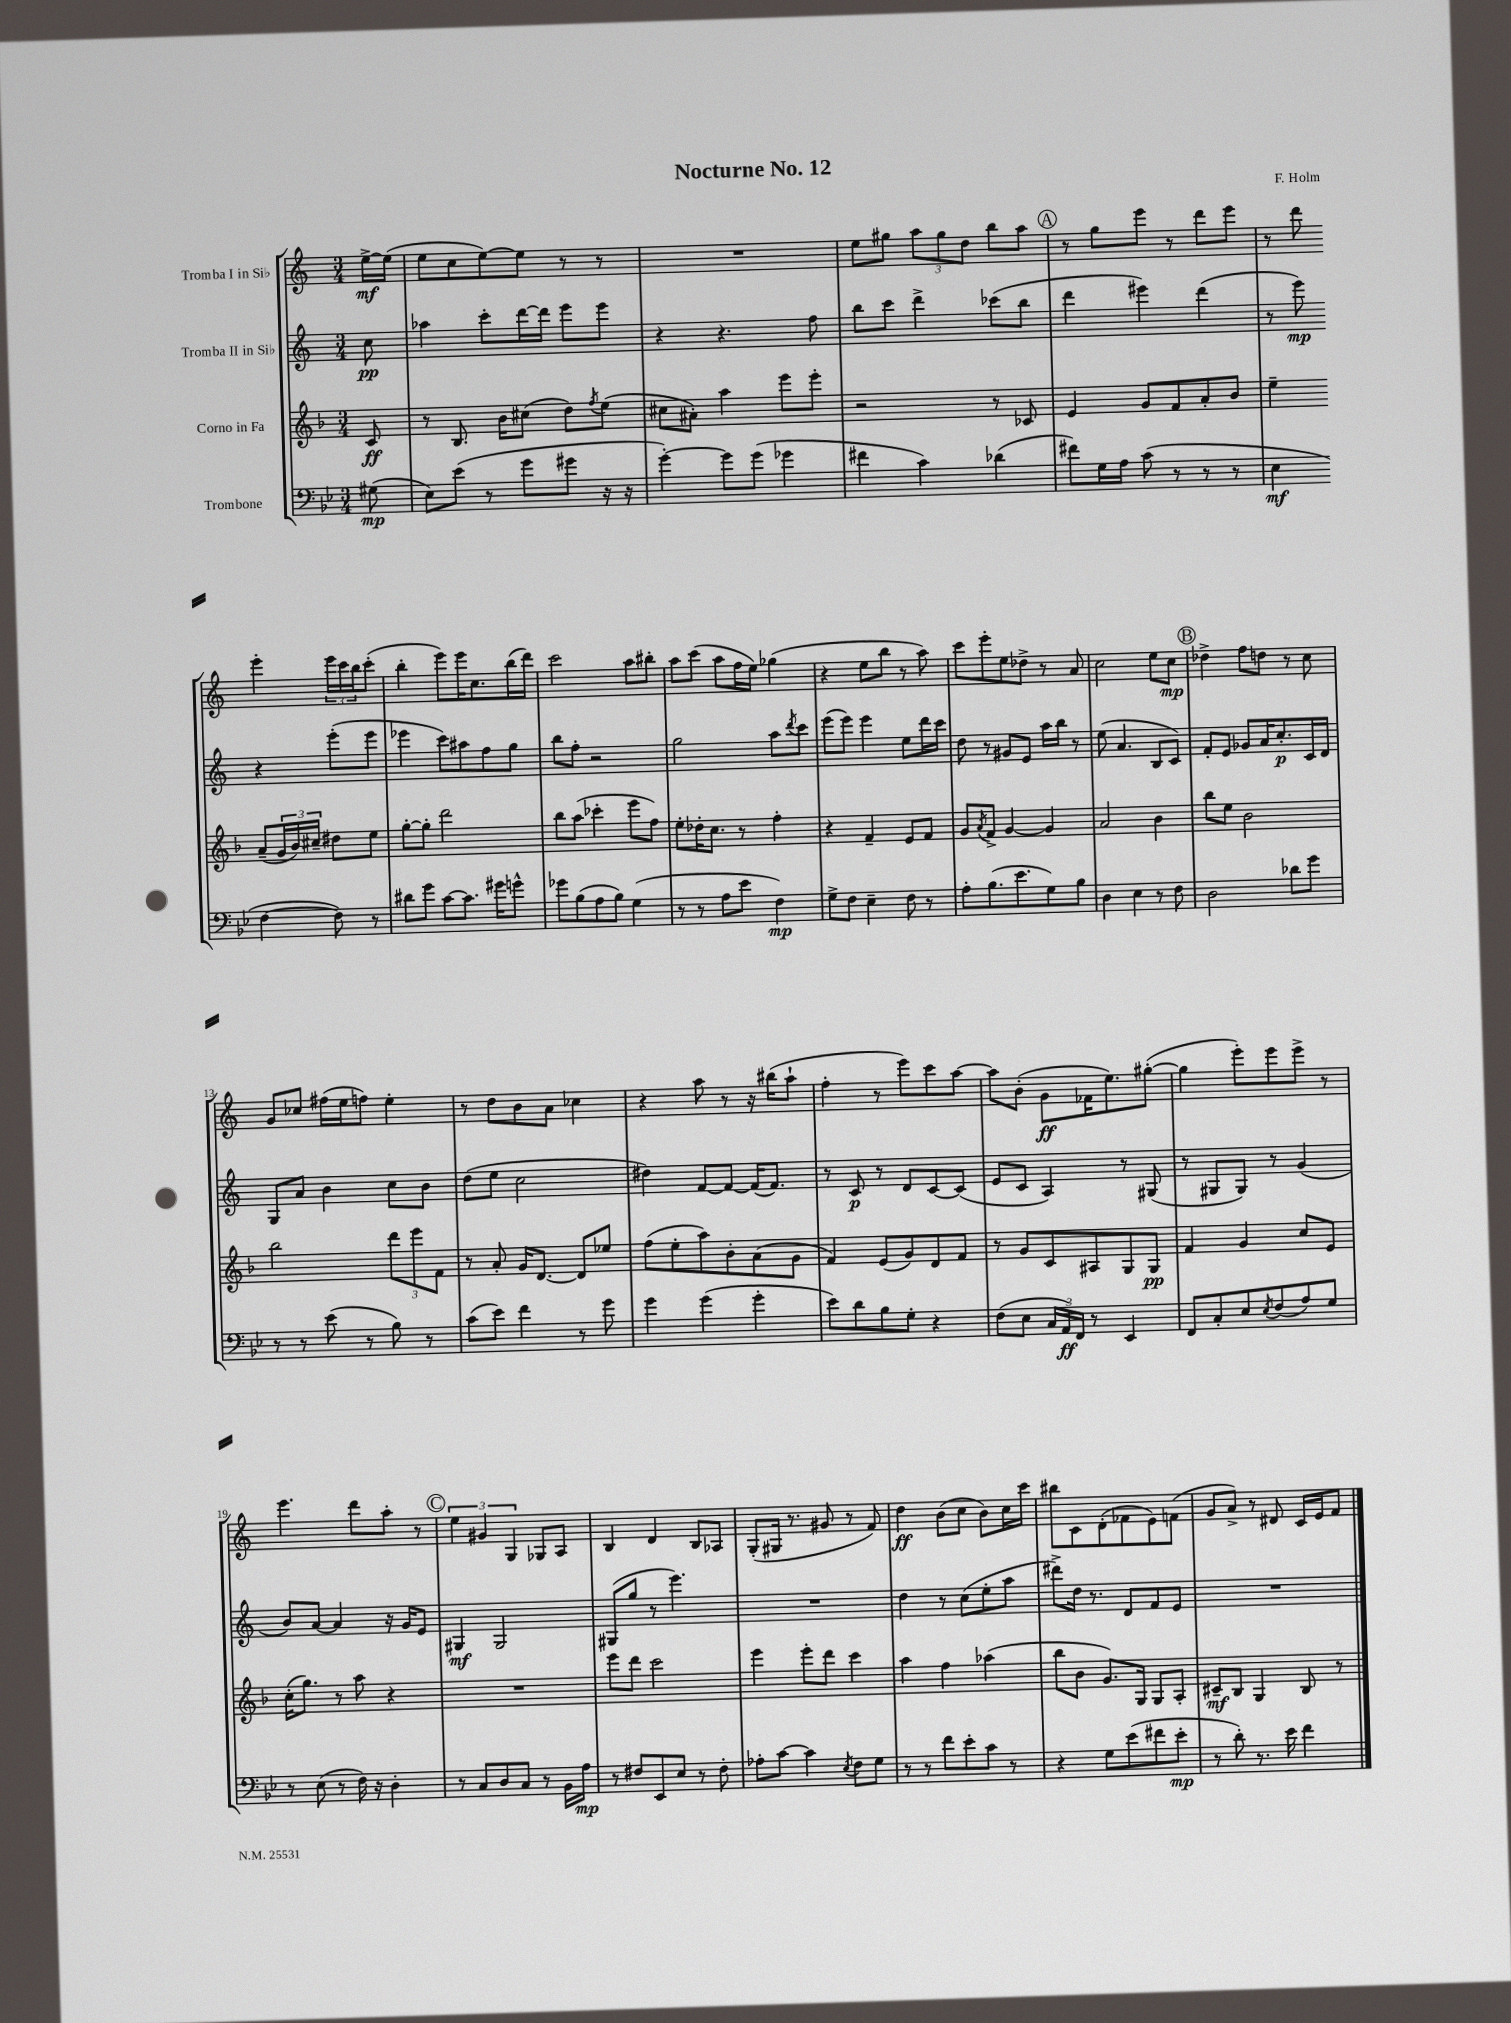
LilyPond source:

\header { title = "Nocturne No. 12" composer = "F. Holm" }
<<
\new StaffGroup <<
\new Staff = "s0" \with { instrumentName = "Tromba I in Sib" } {
    \clef treble \key c \major \numericTimeSignature \time 3/4 \partial 8
    e''16~->\mf e''16( |
    e''8 c''8 e''8~) e''8 r8 r8 |
    R2. |
    e''8 gis''8 \tuplet 3/2 { a''8 gis''8 d''8 } b''8 a''8 |
    \mark \markup { \circle "A" } r8 g''8 e'''8 r8 d'''8 e'''8 |
    r8 d'''8 e'''4-. \tuplet 3/2 { e'''16 c'''16 b''16 } c'''8-.( |
    b''4-. e'''8) e'''16 c''8. b''16( d'''16) |
    c'''2 a''8 bis''8-. |
    a''8 c'''8( a''8 f''16 e''16) ges''4( |
    r4 e''8 b''8 r8 a''8) |
    c'''8 e'''8-. e''8 des''8-> r8 a'8 |
    c''2 e''8 c''8\mp |
    \mark \markup { \circle "B" } des''4-> f''8 d''8 r8 c''8 |
    g'8 ces''8 fis''16( e''16 f''8) e''4-. |
    r8 d''8 b'8 a'8 ces''4 |
    r4 a''8 r8 r16 bis''16( a''8-! |
    f''4-. r8 e'''8) c'''8 a''8~ |
    a''8 b'8-.( g'8\ff fes'16 e''8.) gis''8~-.( |
    gis''4 e'''8-.) e'''8 e'''8-> r8 |
    e'''4. d'''8 a''8-. r8 |
    \mark \markup { \circle "C" } \tuplet 3/2 { e''4 gis'4 g4 } ges8 a8 |
    b4 d'4 b8 aes8 |
    g8-.( gis16 r8. gis'8 r8 f'8) |
    d''4\ff b'8( c''8 b'8) c''16 c'''16 |
    bis''8 c'8 d'8-.( fes'8 e'8) f'8( |
    g'8 a'8->) r8 dis'8 c'16 e'16 f'8 \bar "|." |
}
\new Staff = "s1" \with { instrumentName = "Tromba II in Sib" } {
    \clef treble \key c \major \numericTimeSignature \time 3/4 \partial 8
    c''8\pp |
    aes''4 c'''8-. d'''16~ d'''16 e'''8 e'''8 |
    r4 r4. f''8 |
    b''8 c'''8 d'''4-> ces'''8( b''8 |
    \mark \markup { \circle "A" } d'''4 eis'''4) d'''4( |
    r8 e'''8\mp) r4 e'''8-.( e'''8 |
    ees'''4 c'''8) ais''8 f''8 g''8 |
    b''8 f''8-. r2 |
    g''2 a''8 \acciaccatura { d'''8 } c'''8 |
    e'''8( e'''8) e'''4 e''8 d'''16 c'''16 |
    d''8 r8 gis'8 e'8 a''16 b''16 r8 |
    e''8( a'4. b8 c'8) |
    \mark \markup { \circle "B" } f'8-. e'8 ges'8 a'16 c''8.-.\p c'16 d'16 |
    g8 a'8 b'4 c''8 b'8 |
    d''8( e''8 c''2 |
    dis''4) f'8~ f'8~ f'16( f'8.) |
    r8 c'8\p r8 d'8 c'8~ c'8( |
    e'8 c'8 a4) r8 gis8( |
    r8 gis8 gis8) r8 g'4( |
    b'8) a'8~ a'4 r16 g'16 e'8 |
    \mark \markup { \circle "C" } gis4\mf gis2 |
    gis8( g''8 r8 e'''4.) |
    R2. |
    d''4 r8 c''8( e''8-. a''8 |
    dis'''8->) d''16 r8. d'8 f'8 e'8 |
    R2. \bar "|." |
}
\new Staff = "s2" \with { instrumentName = "Corno in Fa" } {
    \clef treble \key f \major \numericTimeSignature \time 3/4 \partial 8
    c'8\ff |
    r8 bes8. bes'16 cis''8( d''8) \acciaccatura { f''8 } e''8( |
    cis''8 ais'8-.) a''4 e'''8 e'''8-. |
    r2 r8 ces'8 |
    \mark \markup { \circle "A" } e'4 g'8 f'8 a'8-. bes'8 |
    e''4-- a'8--( \tuplet 3/2 { g'16 bes'16) cis''16-- } dis''8 e''8 |
    g''8~-. g''8-. d'''2 |
    bes''8 a''8( ces'''4-. e'''8 f''8) |
    e''8-. des''16-. c''8. r8 f''4-. |
    r4 f'4-- e'8 f'8 |
    g'8 \acciaccatura { a'8 } f'8-> g'4~ g'4 |
    a'2 bes'4 |
    \mark \markup { \circle "B" } bes''8 e''8 bes'2 |
    bes''2 \tuplet 3/2 { d'''8 e'''8 f'8 } |
    r8 a'8-. g'16 d'8.~ d'8 ees''8 |
    f''8( e''8-. a''8) bes'8-. a'8( g'8 |
    f'4) e'8( g'8) d'8 f'8 |
    r8 g'8 c'8 ais8 g8 g8\pp |
    f'4 g'4 c''8 e'8 |
    c''16-.( g''8.) r8 a''8 r4 |
    \mark \markup { \circle "C" } R2. |
    e'''8 d'''8 c'''2 |
    e'''4 e'''8-. d'''8 c'''4 |
    a''4 f''4 aes''4( |
    bes''8 bes'8 g'8.) g16 g8 a8-. |
    cis'8--\mf bes8 g4 bes8 r8 \bar "|." |
}
\new Staff = "s3" \with { instrumentName = "Trombone" } {
    \clef bass \key bes \major \numericTimeSignature \time 3/4 \partial 8
    gis8\mp( |
    ees8) ees'8( r8 g'8 gis'8 r16 r16 |
    g'4~-.) g'8 g'8( ges'4 |
    fis'4 c'4) des'4( |
    \mark \markup { \circle "A" } fis'8) g16 a16 c'8( r8 r8 r8 |
    ees4\mf f4~ f8) r8 |
    dis'8 g'8 c'8~ c'8. gis'16 g'8-^ |
    ges'8 bes8( a8 bes8) g4( |
    r8 r8 a8 ees'8 f4\mp) |
    g8-> f8 ees4-- f8 r8 |
    a8-. bes8.( ees'8. g8) bes8 |
    d4 ees4 r8 f8 |
    \mark \markup { \circle "B" } d2 des'8 g'8 |
    r8 r8 ees'8( r8 bes8) r8 |
    c'8( ees'8) f'4 r8 g'8 |
    g'4 g'4( g'4-. |
    ees'8) d'8 bes8 g8-. r4 |
    f8( ees8 \tuplet 3/2 { c16 a,16\ff) f,16 } r8 ees,4 |
    f,8 c8-. ees8 \acciaccatura { ees8 } f8( a8) g8 |
    r8 ees8( r8 f16) r16 d4-. |
    \mark \markup { \circle "C" } r8 c8 d8 c8 r8 bes,16 a16\mp |
    r8 fis8 ees,8 ees8 r8 fis8-. |
    aes8-. c'8~ c'4 \acciaccatura { ees8 } f8 g8 |
    r8 r8 f'8 ees'8-. c'8 r8 |
    r4 g8 ees'8( fis'8 ees'8-.\mp |
    r8 d'8-.) r8. ees'16 f'4 \bar "|." |
}
>>
>>
